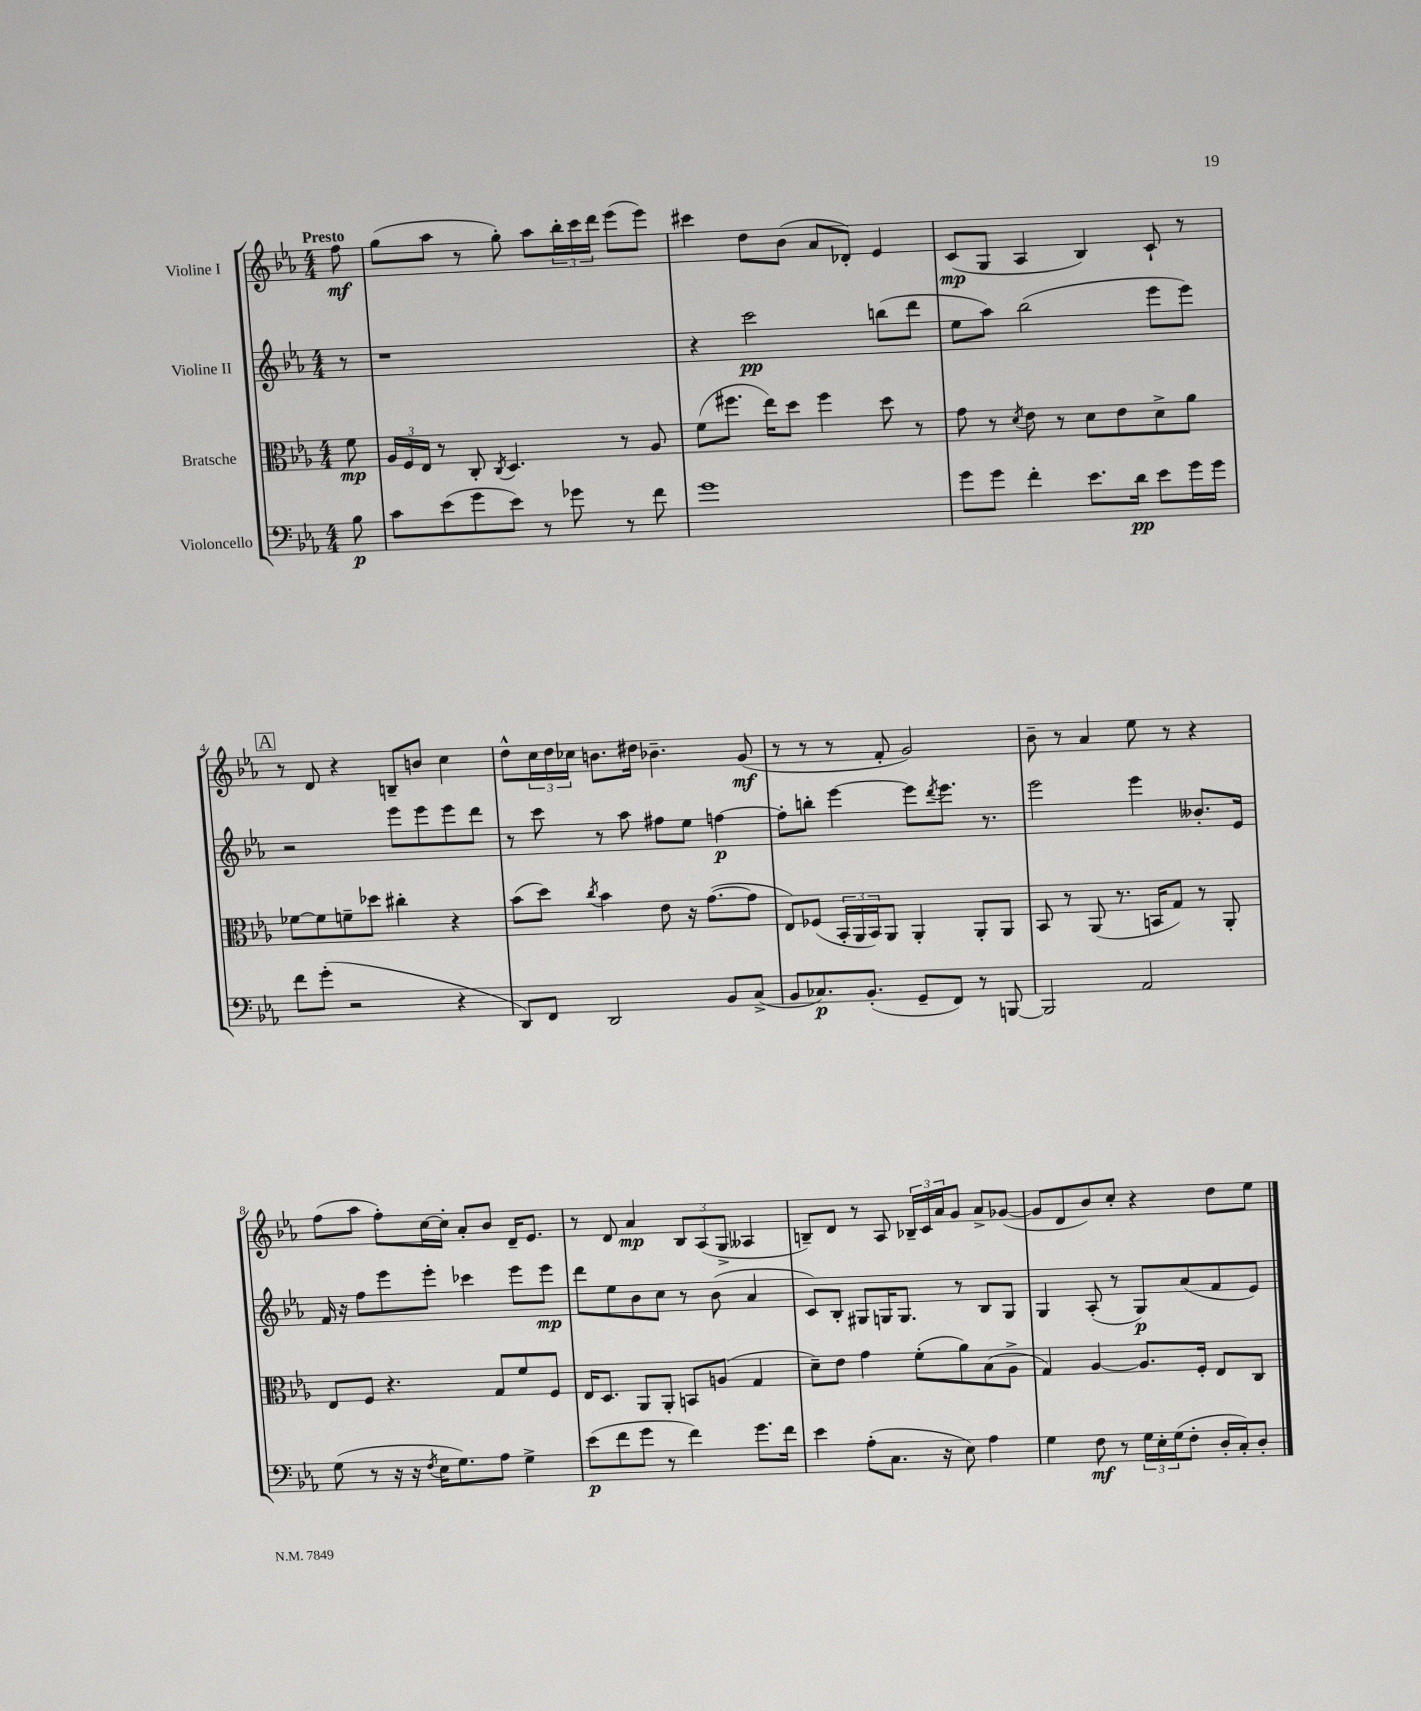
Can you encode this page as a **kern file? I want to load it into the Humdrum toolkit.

**kern	**kern	**kern	**kern
*staff4	*staff3	*staff2	*staff1
*clefF4	*clefC3	*clefG2	*clefG2
*k[b-e-a-]	*k[b-e-a-]	*k[b-e-a-]	*k[b-e-a-]
*M4/4	*M4/4	*M4/4	*M4/4
8B-\	8f\	8r	8ff\
=	=	=	=
8c\L	24A-/LL	1r	(8gg\L
.	24F/	.	.
.	24E-/JJ	.	.
(8e-\	8r	.	8aa-\J
8g\	8C'/	.	8r
.	8qC/	.	.
8e-\J)	4.D/	.	8gg'\)
8r	.	.	8aa-\L
8g-\	.	.	24bb-'\L
.	.	.	24ccc\
.	.	.	24ddd\JJ
8r	8r	.	(8eee-\L
8f\	8A-/	.	8eee-\J)
=	=	=	=
1g	(8f\L	4r	4ccc#\
.	8.ff#\J	.	.
.	.	2ccc\	8dd\L
.	16ee-\LK)	.	.
.	8dd\J	.	(8b-\J
.	4ff#\	.	8a-/L
.	.	.	8d-'/J)
.	8dd\	(8bb\L	4e-/
.	8r	8ddd\J	.
=	=	=	=
8g\L	8g\	8ee-\L	(8c/L
8g\J	8r	8aa-\J)	8G/J
.	8qd/	.	.
4f'\	8e-\	(2bb-\	4A-/
.	8r	.	.
8.e-\L	8d\L	.	4B-/)
.	8e-\	.	.
16d\Jk	.	.	.
8e-\L	8d^\	8eee-\L	8c`/
16g\L	8a-\J	8eee-\J)	8r
16g\JJ	.	.	.
=	=	=	=
8f\L	[8f-\L	2r	8r
(8g'\J	8f-\]	.	8d/
2r	8f~\	.	4r
.	8dd-\J	.	.
.	4cc#'\	8eee-\L	8B~/L
.	.	8eee-\	8b/J
4r	4r	8eee-\	4cc\
.	.	8ddd\J	.
=	=	=	=
8DD/L)	(8b-\L	8r	8dd^^\L
8FF/J	8dd\J)	8ccc\	24cc\L
.	.	.	24dd\
.	.	.	24cc-\JJ
.	8qcc/	.	.
2DD/	4b-\	8r	8.b\L
.	.	8aa-\	.
.	.	.	16dd#\Jk
.	8e-\	8ff#\L	4.b-~\
.	16r	8ee-\J	.
.	([8.g\L	.	.
8BB-/L	.	[4ff\	.
(8C^/J	8g\]J	.	(8g/
=	=	=	=
8BB-/L	8E-/L)	8ff'\]L	8r
8.C-/)	(8F-/J	8bb'\J	8r
.	24BB-'/LL	[4eee-\	8r
.	24AA-/	.	.
(8.BB-'/J	.	.	.
.	24BB-/J)	.	.
.	8AA-/J	.	8f'/
8GG~/L	4AA-'/	8eee-\]L	2g/)
.	.	8qddd/	.
8FF/J)	.	8.eee-\J	.
8r	8AA-'/L	.	.
.	.	8.r	.
[8BBB/	8AA-/J	.	.
=	=	=	=
2BBB/]	8BB-/	2eee-\	8b-~\
.	8r	.	8r
.	(8AA-/	.	4a-/
.	8.r	.	.
2AA-/	.	4eee-\	8ee-\
.	16BB/LK	.	.
.	8G/J)	.	8r
.	8r	8.b--'/L	4r
.	8AA-'/	.	.
.	.	16e-/Jk	.
=	=	=	=
(8G\	8E-/L	16f/	(8ff\L
.	.	16r	.
8r	8F/J	8ff\L	8aa-\J
16r	4.r	8eee-\	8ff'\L)
16r	.	.	.
8qF/	.	.	.
16E-\LK	.	8eee-'\J	[16cc\L
8.G\)	.	.	16cc'\]JJ
.	.	4ccc-\	8a-'/L
8A-\J	8G/L	.	8b-/J
4G^\	8f/	8eee-\L	16d~/LK
.	.	.	8.e-/J
.	8F/J	8eee-\J	.
=	=	=	=
(8e-\L	16E-/LK	8ddd\L	8r
.	8.D/J	.	.
8f\	.	8ee-\	8d/
8g\J	8AA-/L	8b-\	4a-/
8r	8AA-'/J	8cc\J	.
4f\)	8BB/L	8r	12B-/L
.	.	.	(12A-/
.	(8A/J	(8b-\	.
.	.	.	12G^/J
8.g\L	4G/	4a-/	4A--/
16f\Jk	.	.	.
=	=	=	=
4e-\	8d~\L)	8c/L)	8B~/L)
.	8e-\J	8B-'/J	8d/J
(8A-'\L	4g\	8G#/L	8r
8.C\J	.	16G/K	8A-/
.	.	8.G/J	.
.	(8f'\L	.	24B-~/LL
.	.	.	24c/
16r	.	.	.
.	.	.	24a-/J
8E-\)	8a-\)	8r	8g/J
4A-\	(8B-\	8B-/L	8a-^/L
.	8A-^\J	8G/J	([8g-/J
=	=	=	=
4G\	4G/)	4G/	8g-/]L
.	.	.	8d/
8F\	[4A-/	(8A-'/	8b-/)
8r	.	8r	8cc'/J
24G\LL	8.A-/]L	8G/L)	4r
24E-'\	.	.	.
(24G\J	.	.	.
8F'\J	.	(8a-/	.
.	16F'/Jk	.	.
16D'/LL	8E-/L	8f/	8dd\L
16C'/J)	.	.	.
8D'/J	8C/J	8e-/J)	8ee-\J
==	==	==	==
*-	*-	*-	*-
